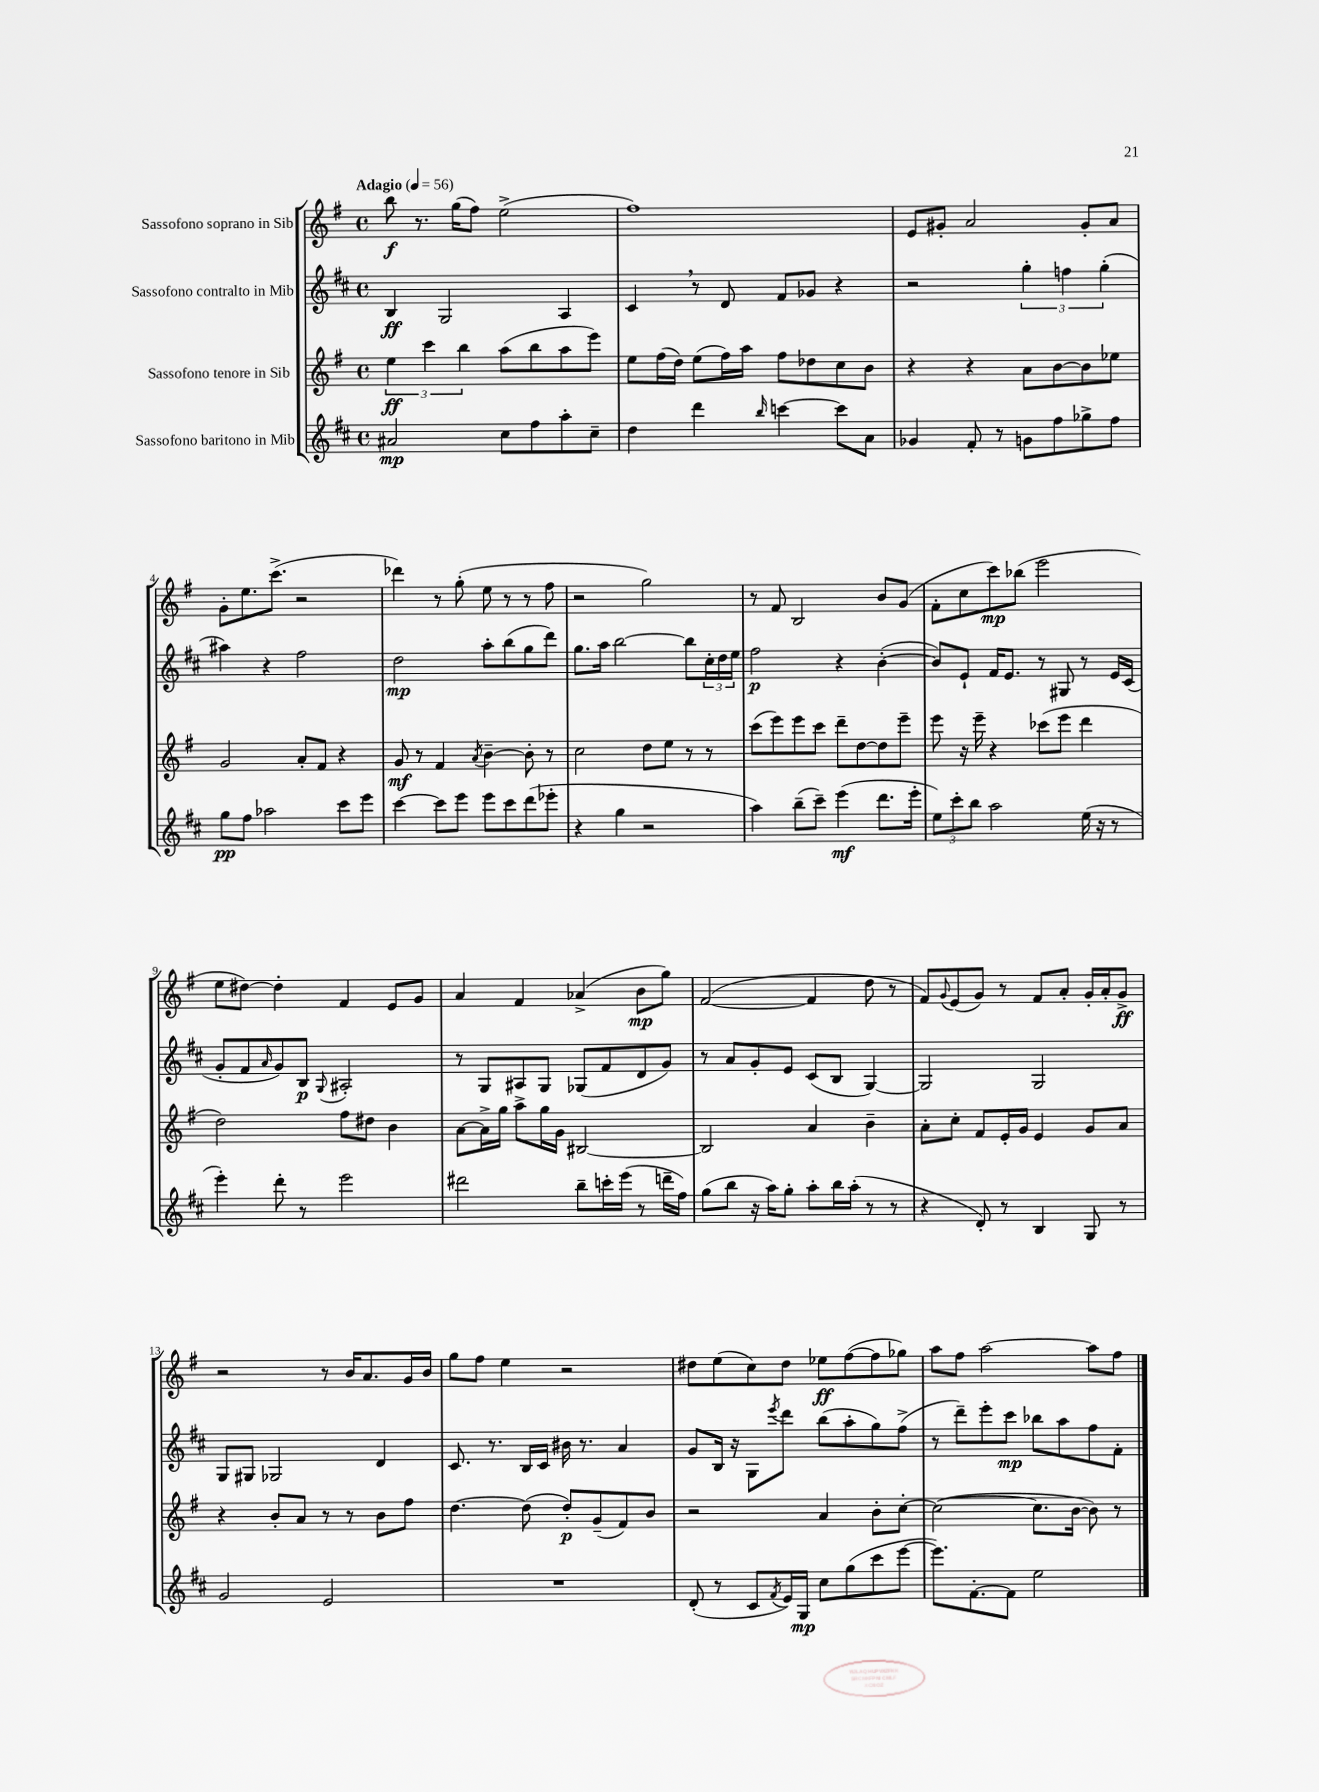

**kern	**dynam	**kern	**dynam	**kern	**dynam	**kern	**dynam
*part4	*part4	*part3	*part3	*part2	*part2	*part1	*part1
*staff4	*staff4	*staff3	*staff3	*staff2	*staff2	*staff1	*staff1
*I"Sassofono baritono in Mib	*	*I"Sassofono tenore in Sib	*	*I"Sassofono contralto in Mib	*	*I"Sassofono soprano in Sib	*
*clefG2	*	*clefG2	*	*clefG2	*	*clefG2	*
*k[f#c#]	*	*k[f#]	*	*k[f#c#]	*	*k[f#]	*
*M4/4	*	*M4/4	*	*M4/4	*	*M4/4	*
*met(c)	*	*met(c)	*	*met(c)	*	*met(c)	*
*MM56	*	*MM56	*	*MM56	*	*MM56	*
=1	=1	=1	=1	=1	=1	=1	=1
!	!	!	!	!	!	!LO:TX:a:B:t=Adagio	!
2a#X/	mp	6ee\	ff	4B/	ff	8bb\	f
.	.	.	.	.	.	8.r	.
.	.	6ccc\	.	.	.	.	.
.	.	.	.	2G/	.	.	.
.	.	.	.	.	.	(16gg\KL	.
.	.	6bb\	.	.	.	.	.
.	.	.	.	.	.	8ff#\J)	.
8cc#\L	.	(8aa\L	.	.	.	(2ee^\	.
8ff#\	.	8bb\	.	.	.	.	.
8aa'\	.	8aa\	.	4A/	.	.	.
8cc#~\J	.	8eee\J)	.	.	.	.	.
=2	=2	=2	=2	=2	=2	=2	=2
4dd\	.	8ee\L	.	4c#,/	.	1ff#)	.
.	.	(16ff#\L	.	.	.	.	.
.	.	16dd\JJ)	.	.	.	.	.
4ddd\	.	(8ee\L	.	8r	.	.	.
.	.	16ff#\L)	.	8d/	.	.	.
.	.	16aa\JJ	.	.	.	.	.
16qqbb/	.	.	.	.	.	.	.
[4cccn\	.	8ff#\L	.	8f#/L	.	.	.
.	.	8dd-X\	.	8g-X/J	.	.	.
8ccc\L]	.	8cc\	.	4r	.	.	.
8a\J	.	8b\J	.	.	.	.	.
=3	=3	=3	=3	=3	=3	=3	=3
4g-X/	.	4r	.	2r	.	8e/L	.
.	.	.	.	.	.	8g#X'/J	.
8f#'/	.	4r	.	.	.	2a/	.
8r	.	.	.	.	.	.	.
8gn\L	.	8a\L	.	6gg'\	.	.	.
8ff#\	.	[8b\	.	.	.	.	.
.	.	.	.	6ffn\	.	.	.
8gg-X^\	.	8b\]	.	.	.	8g#'/L	.
.	.	.	.	(6gg'\	.	.	.
8ff#\J	.	8ee-X\J	.	.	.	8a/J	.
!!LO:LB:g=z
=4	=4	=4	=4	=4	=4	=4	=4
8gg\L	pp	2g/	.	4aa#X\)	.	8g'\L	.
8ff#\J	.	.	.	.	.	8.ee\	.
2aa-X\	.	.	.	4r	.	.	.
.	.	.	.	.	.	(8.ccc^\J	.
.	.	8a'/L	.	2ff#\	.	2r	.
.	.	8f#/J	.	.	.	.	.
8ccc#\L	.	4r	.	.	.	.	.
8eee\J	.	.	.	.	.	.	.
=5	=5	=5	=5	=5	=5	=5	=5
[4ccc#\	.	8g/	mf	2dd\	mp	4ddd-X\)	.
.	.	8r	.	.	.	.	.
8ccc#\L]	.	4f#/	.	.	.	8r	.
8eee\J	.	.	.	.	.	(8gg'\	.
.	.	8qa/	.	.	.	.	.
8eee\L	.	[4b~\	.	8aa'\L	.	8ee\	.
8ccc#\	.	.	.	(8bb\	.	8r	.
(8ddd\	.	8b'\]	.	8gg\	.	8r	.
8eee-X'\J	.	8r	.	8ddd\J)	.	8ff#\	.
=6	=6	=6	=6	=6	=6	=6	=6
4r	.	2cc\	.	8.gg\L	.	2r	.
.	.	.	.	16aa\Jk	.	.	.
4gg\	.	.	.	[2bb\	.	.	.
2r	.	8dd\L	.	.	.	2gg\)	.
.	.	8ee\J	.	.	.	.	.
.	.	8r	.	8bb\L]	.	.	.
.	.	8r	.	24cc#'\L	.	.	.
.	.	.	.	24dd\	.	.	.
.	.	.	.	24ee\JJ	.	.	.
=7	=7	=7	=7	=7	=7	=7	=7
4aa\)	.	(8ccc\L	.	2ff#\	p	8r	.
.	.	8eee\)	.	.	.	8f#/	.
(8bb~\L	.	8eee\	.	.	.	2B/	.
8ccc#~\J)	.	8ccc\J	.	.	.	.	.
(4eee\	mf	8ddd~\L	.	4r	.	.	.
.	.	[8dd\	.	.	.	.	.
8.ddd\L	.	8dd\]	.	([4b'\	.	8b/L	.
.	.	8eee~\J	.	.	.	(8g/J	.
16eee'\Jk	.	.	.	.	.	.	.
=8	=8	=8	=8	=8	=8	=8	=8
12ee\L)	.	8eee\	.	8b/L])	.	8f#'\L	.
12ccc#'\	.	.	.	.	.	.	.
.	.	16r	.	8e`/J	.	8cc\	.
12bb\J	.	.	.	.	.	.	.
.	.	16eee~\	.	.	.	.	.
2aa\	.	4r	.	16f#/KL	.	8ccc\)	mp
.	.	.	.	8.e/J	.	.	.
.	.	.	.	.	.	(8bb-X\J	.
.	.	(8ccc-X\L	.	8r	.	2eee\	.
.	.	8eee\J	.	8G#X/	.	.	.
(16ee\	.	4ddd\	.	8r	.	.	.
16r	.	.	.	.	.	.	.
8r	.	.	.	16e/LL	.	.	.
.	.	.	.	(16c#/JJ	.	.	.
!!LO:LB:g=z
=9	=9	=9	=9	=9	=9	=9	=9
4eee'\)	.	2dd\)	.	8g'/L	.	8ee\L	.
.	.	.	.	8f#/	.	[8dd#X\J)	.
.	.	.	.	16qqa/	.	.	.
8ddd'\	.	.	.	8g/)	.	4dd#'\]	.
8r	.	.	.	8B/J	p	.	.
.	.	.	.	8qqG/	.	.	.
2eee\	.	8ff#\L	.	2A#X'/	.	4f#/	.
.	.	8dd#X\J	.	.	.	.	.
.	.	4b\	.	.	.	8e/L	.
.	.	.	.	.	.	8g/J	.
=10	=10	=10	=10	=10	=10	=10	=10
2ddd#X\	.	[8a\L	.	8r	.	4a/	.
.	.	16a^\L]	.	8G/L	.	.	.
.	.	16gg\JJ	.	.	.	.	.
.	.	8aa^\L	.	8A#X/	.	4f#/	.
.	.	16gg\L	.	8G/J	.	.	.
.	.	16g\JJ	.	.	.	.	.
8bb~\L	.	[2B#X/	.	(8G-X/L	.	(4a-X^/	.
16cccn'\L	.	.	.	8f#/	.	.	.
(16eee\JJ	.	.	.	.	.	.	.
8r	.	.	.	8d/	.	8b\L	mp
16dddn~\LL	.	.	.	8g/J)	.	8gg\J)	.
16ff#\JJ)	.	.	.	.	.	.	.
=11	=11	=11	=11	=11	=11	=11	=11
(8gg\L	.	2B#/]	.	8r	.	([2f#/	.
8bb\J	.	.	.	8a/L	.	.	.
16r	.	.	.	8g'/	.	.	.
16aa\KL)	.	.	.	.	.	.	.
8gg'\J	.	.	.	8e/J	.	.	.
8aa'\L	.	4a/	.	(8c#/L	.	4f#/]	.
16bb\L	.	.	.	8B/J	.	.	.
(16aa'\JJ	.	.	.	.	.	.	.
8r	.	4b~\	.	[4G/)	.	8dd\	.
8r	.	.	.	.	.	8r	.
=12	=12	=12	=12	=12	=12	=12	=12
4r	.	8a'\L	.	2G/]	.	8f#/L)	.
.	.	.	.	.	.	8qqg/	.
.	.	8cc'\J	.	.	.	(8e/	.
8d'/)	.	8f#/L	.	.	.	8g/J)	.
8r	.	16e'/L	.	.	.	8r	.
.	.	16g/JJ	.	.	.	.	.
4B/	.	4e/	.	2G/	.	8f#/L	.
.	.	.	.	.	.	8a'/J	.
8G/	.	8g/L	.	.	.	16g'/LL	.
.	.	.	.	.	.	16a'/J	.
8r	.	8a/J	.	.	.	8g^/J	ff
!!LO:LB:g=z
=13	=13	=13	=13	=13	=13	=13	=13
2g/	.	4r	.	8G/L	.	2r	.
.	.	.	.	8G#X/J	.	.	.
.	.	8b'/L	.	2G-X/	.	.	.
.	.	8a/J	.	.	.	.	.
2e/	.	8r	.	.	.	8r	.
.	.	8r	.	.	.	16b/KL	.
.	.	.	.	.	.	8.a/	.
.	.	8b\L	.	4d/	.	.	.
.	.	8ff#\J	.	.	.	16g/L	.
.	.	.	.	.	.	16b/JJ	.
=14	=14	=14	=14	=14	=14	=14	=14
1r	.	[4.dd\	.	8.c#/	.	8gg\L	.
.	.	.	.	.	.	8ff#\J	.
.	.	.	.	8.r	.	.	.
.	.	.	.	.	.	4ee\	.
.	.	(8dd\]	.	16B/LL	.	.	.
.	.	.	.	16c#/JJ	.	.	.
.	.	8dd'/L)	p	16b#X\	.	2r	.
.	.	.	.	8.r	.	.	.
.	.	(8g~/	.	.	.	.	.
.	.	8f#/)	.	4a/	.	.	.
.	.	8b/J	.	.	.	.	.
=15	=15	=15	=15	=15	=15	=15	=15
(8d'/	.	2r	.	8g/L	.	8dd#X\L	.
8r	.	.	.	16B/Jk	.	(8ee\	.
.	.	.	.	16r	.	.	.
8c#/L	.	.	.	8G\L	.	8cc\)	.
8qf#/	.	.	.	8qeee/	.	.	.
16e/L)	.	.	.	8ddd\J	.	8dd#\J	.
16G/JJ	mp	.	.	.	.	.	.
8cc#\L	.	4a/	.	(8bb\L	.	8ee-X\L	ff
(8gg\	.	.	.	8aa'\	.	([8ff#\	.
8ccc#\	.	8b'\L	.	8gg\)	.	8ff#\]	.
[8eee\J	.	[8cc'\J	.	(8ff#^\J	.	8gg-X\J)	.
=16	=16	=16	=16	=16	=16	=16	=16
8.eee\L])	.	(2cc\_	.	8r	.	8aa\L	.
.	.	.	.	8ddd~\L)	.	8ff#\J	.
[8.f#'\	.	.	.	.	.	.	.
.	.	.	.	8eee'\	.	[2aa\	.
8f#\J]	.	.	.	8ccc#\J	mp	.	.
2ee\	.	8.cc\L]	.	8bb-X\L	.	.	.
.	.	.	.	8aa\	.	.	.
.	.	[16b\Jk	.	.	.	.	.
.	.	8b\])	.	8ff#\	.	8aa\L]	.
.	.	8r	.	8f#'\J	.	8ff#\J	.
==	==	==	==	==	==	==	==
*-	*-	*-	*-	*-	*-	*-	*-
